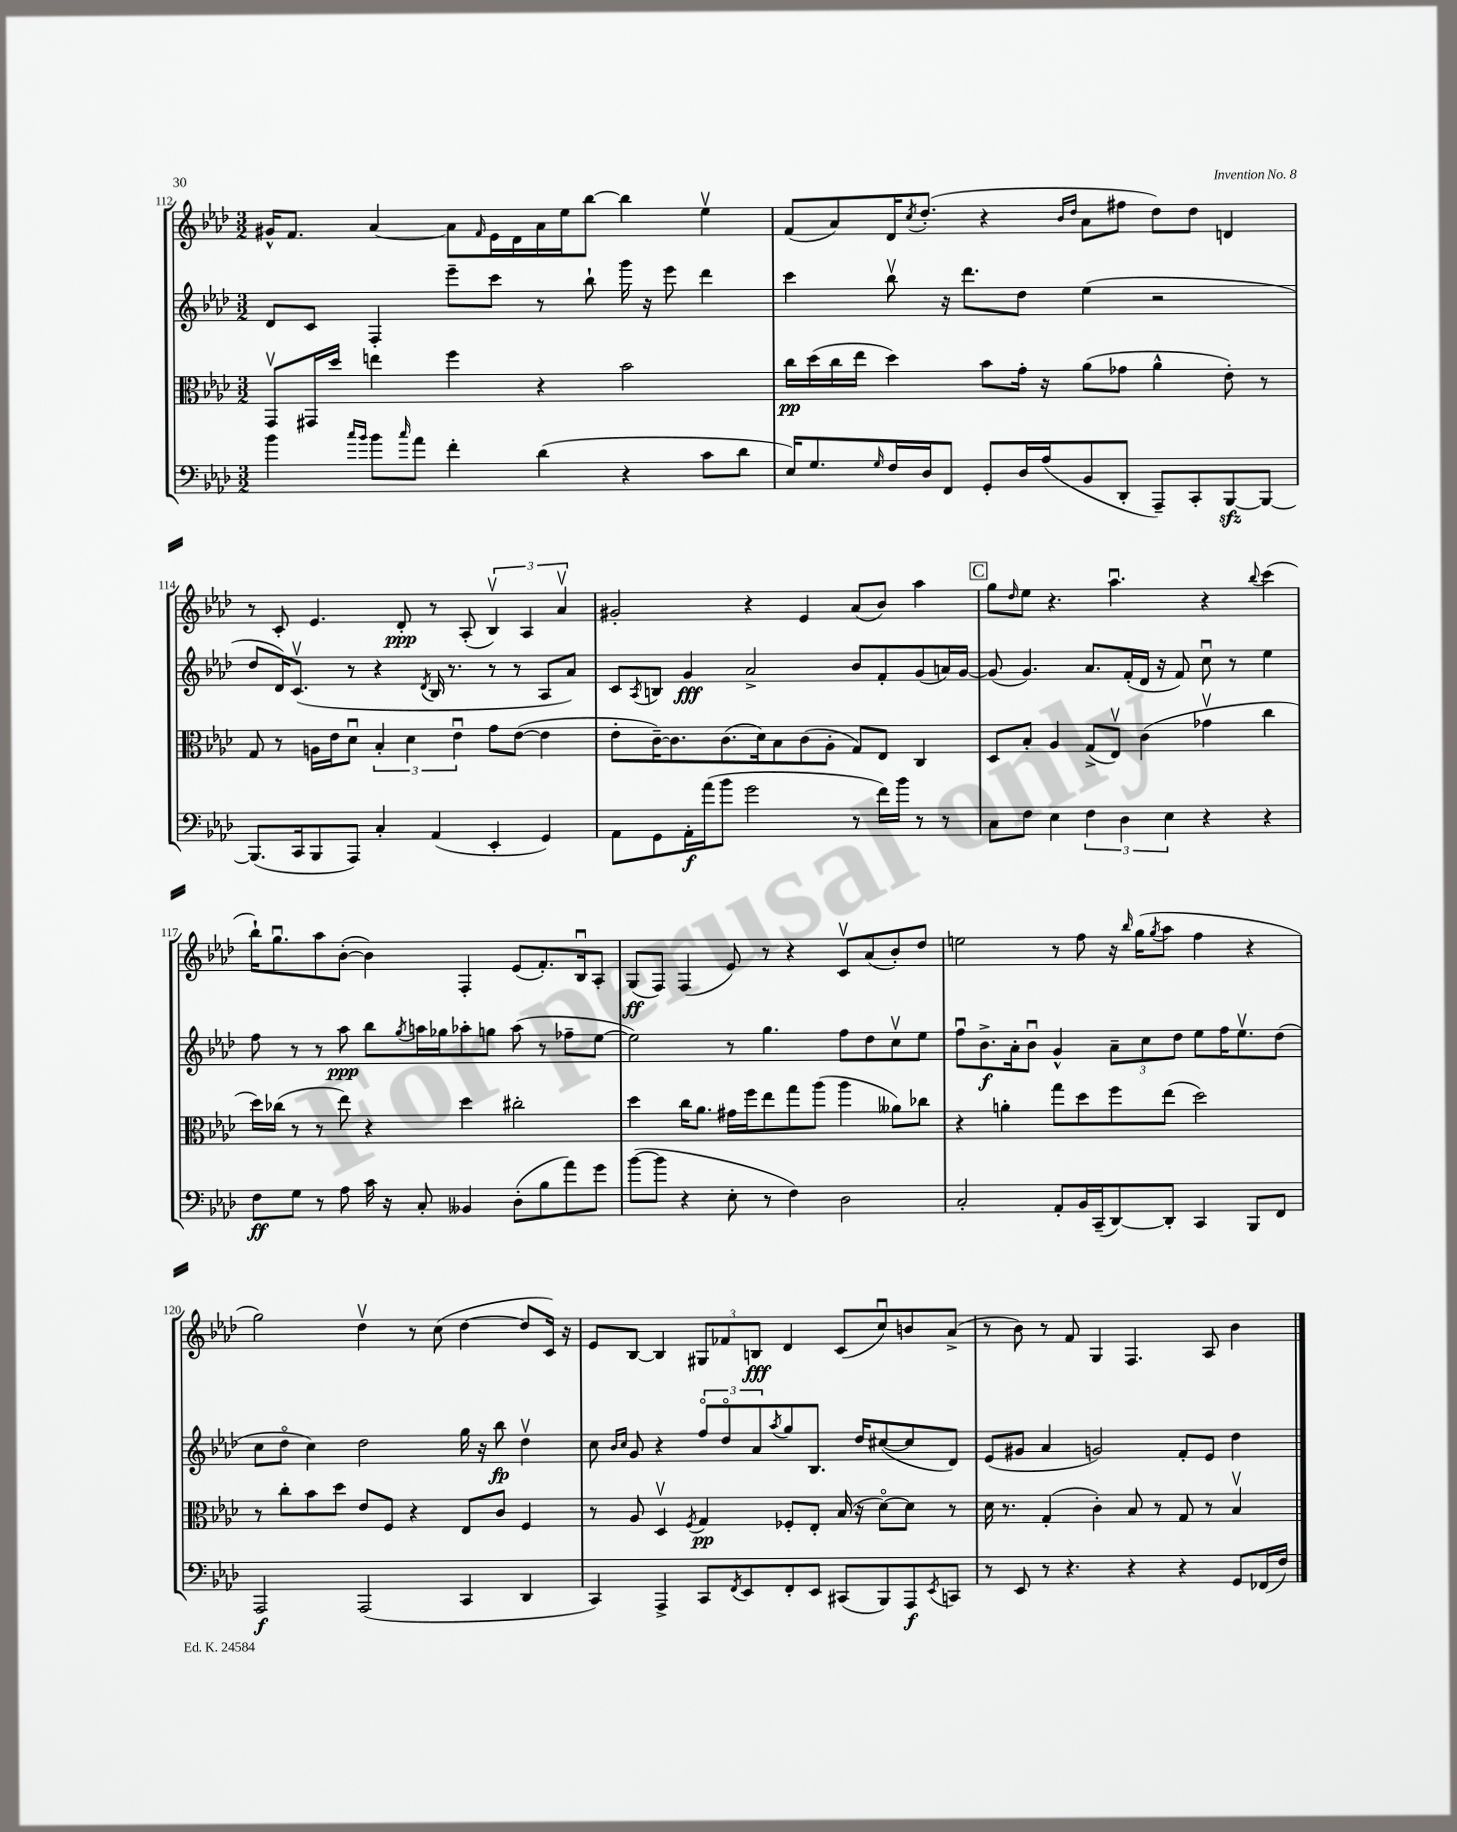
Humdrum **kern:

**kern	**dynam	**kern	**dynam	**kern	**dynam	**kern	**dynam
*part4	*part4	*part3	*part3	*part2	*part2	*part1	*part1
*staff4	*staff4	*staff3	*staff3	*staff2	*staff2	*staff1	*staff1
*clefF4	*	*clefC3	*	*clefG2	*	*clefG2	*
*k[b-e-a-d-]	*	*k[b-e-a-d-]	*	*k[b-e-a-d-]	*	*k[b-e-a-d-]	*
*M3/2	*	*M3/2	*	*M3/2	*	*M3/2	*
=112	=112	=112	=112	=112	=112	=112	=112
4b-\	.	8GGv/L	.	8d-/L	.	16g#X^^/KL	.
.	.	.	.	.	.	8.f/J	.
.	.	16GG#X/L	.	8c/J	.	.	.
.	.	16dd-/JJ	.	.	.	.	.
16qqcc/LL	.	.	.	.	.	.	.
16qqb-/JJ	.	.	.	.	.	.	.
8b-\L	.	4een\	.	4F'/	.	[4a-/	.
16qqcc/	.	.	.	.	.	.	.
8a-\J	.	.	.	.	.	.	.
4f'\	.	4ff\	.	8eee-~\L	.	8a-\L]	.
.	.	.	.	.	.	16qqf/	.
.	.	.	.	8ccc\J	.	16e-\L	.
.	.	.	.	.	.	16d-\	.
(4d-\	.	4r	.	8r	.	16a-\	.
.	.	.	.	.	.	16ee-\J	.
.	.	.	.	8bb-`\	.	[8bb-\J	.
4r	.	2b-\	.	16ggg\	.	4bb-\]	.
.	.	.	.	16r	.	.	.
.	.	.	.	8eee-\	.	.	.
8c\L	.	.	.	4ddd-\	.	4ee-v\	.
8d-\J	.	.	.	.	.	.	.
=113	=113	=113	=113	=113	=113	=113	=113
16E-/KL)	.	16cc\LL	pp	4ccc\	.	(8f/L	.
8.G/	.	(16dd-\	.	.	.	.	.
.	.	16cc\	.	.	.	8a-/)	.
.	.	16ee-\JJ	.	.	.	.	.
16qqG/	.	.	.	.	.	.	.
16F/L	.	4dd-\)	.	8bb-v\	.	16d-/K	.
.	.	.	.	.	.	8qcc/	.
16D-/J	.	.	.	.	.	(8.dd-'/J	.
8FF/J	.	.	.	16r	.	.	.
.	.	.	.	8.ddd-\L	.	.	.
8GG'/L	.	8b-\L	.	.	.	4r	.
16D-/L	.	16g'\Jk	.	8dd-\J	.	.	.
(16A-/J	.	16r	.	.	.	.	.
.	.	.	.	.	.	16qqb-/LL	.
.	.	.	.	.	.	16qqdd-/JJ	.
8BB-/	.	(8a-\L	.	(4ee-\	.	8a-\L	.
8DD-'/J	.	8g-X\J	.	.	.	8ff#X\J	.
8AAA-~/L)	.	4a-^^\	.	2r	.	8dd-\L)	.
8CC'/	.	.	.	.	.	8dd-\J	.
[8BBB-zz/	.	8e-'\)	.	.	.	4dn/	.
8BBB-/J_	.	8r	.	.	.	.	.
!!LO:LB:g=z
=114	=114	=114	=114	=114	=114	=114	=114
(8.BBB-/L]	.	8G/	.	8dd-/L	.	8r	.
.	.	8r	.	16d-/K)	.	8c'/	.
16CC/k	.	.	.	(8.cv/J	.	.	.
8BBB-/	.	16An\LL	.	.	.	4.e-/	.
.	.	16e-\J	.	.	.	.	.
8AAA-/J)	.	8d-u\J	.	8r	.	.	.
4C'/	.	6B-'/	.	4r	.	.	.
.	.	.	.	.	.	8d-'/	ppp
.	.	6d-\	.	.	.	.	.
.	.	.	.	8qd-/	.	.	.
(4AA-/	.	.	.	16B-/	.	8r	.
.	.	.	.	8.r	.	.	.
.	.	6e-u\	.	.	.	.	.
.	.	.	.	.	.	(8A-'/	.
4EE-'/	.	8g\L	.	8r	.	6B-v/)	.
.	.	([8e-\J	.	8r	.	.	.
.	.	.	.	.	.	6A-/	.
4GG/)	.	4e-\]	.	8A-/L	.	.	.
.	.	.	.	.	.	6a-v/	.
.	.	.	.	8a-/J)	.	.	.
=115	=115	=115	=115	=115	=115	=115	=115
8AA-\L	.	8e-'\L	.	8c/L	.	2g#X'/	.
.	.	.	.	8qA-/	.	.	.
8GG\	.	[16c~\K)	.	8Bn/J	.	.	.
.	.	8.c\]	.	.	.	.	.
16AA-'\L	f	.	.	4g/	fff	.	.
(16a-\J	.	.	.	.	.	.	.
8b-\J	.	(8.c\	.	.	.	.	.
2g\	.	.	.	2a-^/	.	4r	.
.	.	16d-\k)	.	.	.	.	.
.	.	8B-\	.	.	.	.	.
.	.	(8c\	.	.	.	4e-/	.
.	.	8A-'\J	.	.	.	.	.
8r	.	8G/L)	.	8b-/L	.	(8a-/L	.
16f\LL)	.	8E-/J	.	8f'/	.	8b-/J)	.
16b-\JJ	.	.	.	.	.	.	.
8r	.	4C/	.	(8g/	.	4aa-\	.
8r	.	.	.	16an/L)	.	.	.
.	.	.	.	[16g/JJ	.	.	.
!!LO:REH:place=s1:t=C
=116	=116	=116	=116	=116	=116	=116	=116
8C\L	.	8D-/L	.	(8g/]	.	8gg\L	.
.	.	.	.	.	.	16qqdd-/	.
8F\J	.	8B-'/J	.	4.g/)	.	8ee-\J	.
4E-\	.	4A-/	.	.	.	4.r	.
6F\	.	(8G^/L	.	8.a-/L	.	.	.
.	.	8E-v/J)	.	.	.	4.aa-u\	.
6D-\	.	.	.	.	.	.	.
.	.	.	.	(16f'/L	.	.	.
.	.	(4c\	.	16d-/JJ	.	.	.
.	.	.	.	16r	.	.	.
6E-\	.	.	.	.	.	.	.
.	.	.	.	8f/)	.	.	.
4r	.	4g-Xv\	.	8ccu\	.	4r	.
.	.	.	.	8r	.	.	.
.	.	.	.	.	.	8qqbb-/	.
4r	.	4cc\	.	4ee-\	.	(4ccc\	.
!!LO:LB:g=z
=117	=117	=117	=117	=117	=117	=117	=117
8F\L	ff	16dd-\LL)	.	8ff\	.	16bb-`\KL)	.
.	.	(16cc-X\JJ	.	.	.	8.ggu\	.
8G\J	.	8r	.	8r	.	.	.
8r	.	8r	.	8r	.	8aa-\	.
8A-\	.	8ee-\)	.	8aa-\	ppp	([8b-'\J	.
16c\	.	4r	.	8bb-\L	.	4b-\])	.
16r	.	.	.	.	.	.	.
.	.	.	.	8qgg/	.	.	.
8C'/	.	.	.	16aan\L	.	.	.
.	.	.	.	16gg-X\J	.	.	.
4BB--X/	.	4dd-\	.	8aa-X'\	.	4F'/	.
.	.	.	.	8ggn\J	.	.	.
(8D-'\L	.	2cc#X'\	.	(8aa-\	.	(8e-/L	.
8B-\	.	.	.	8r	.	8.f'/)	.
8a-\)	.	.	.	8ff-X~\L	.	.	.
.	.	.	.	.	.	16B-u/k	.
8g\J	.	.	.	[8ee-\J	.	8A-'/J	.
=118	=118	=118	=118	=118	=118	=118	=118
([8b-\L	.	4dd-\	.	2ee-\])	.	(8G/L	ff
8b-\J]	.	.	.	.	.	8F/J)	.
4r	.	16cc\KL	.	.	.	(4F/	.
.	.	8.a-\J	.	.	.	.	.
8E-'\	.	16g#X\LL	.	8r	.	8e-/)	.
.	.	16ff\J	.	.	.	.	.
8r	.	8ee-\	.	4.gg\	.	8r	.
4F\)	.	8gg\	.	.	.	4r	.
.	.	(8aa-\J	.	.	.	.	.
2D-\	.	4aa-\	.	8ff\L	.	8cv/L	.
.	.	.	.	8dd-\	.	(8a-/	.
.	.	8a--X\L)	.	8ccv\	.	8b-'/)	.
.	.	8cc-X\J	.	8ee-\J	.	8dd-/J	.
=119	=119	=119	=119	=119	=119	=119	=119
2C'/	.	4r	.	8ffu\L	.	2een\	.
.	.	.	.	8.b-^\	f	.	.
.	.	4an'\	.	.	.	.	.
.	.	.	.	16a-'\k	.	.	.
.	.	.	.	8b-u\J	.	.	.
8AA-'/L	.	8gg\L	.	4g^^/	.	8r	.
16BB-/L	.	8dd-\	.	.	.	8ff\	.
(16CC~/J	.	.	.	.	.	.	.
[8DD-/)	.	8ff\	.	12a-~\L	.	16r	.
.	.	.	.	.	.	16qqbb-/	.
.	.	.	.	.	.	(16gg\KL	.
.	.	.	.	12cc\	.	.	.
.	.	.	.	.	.	8qgg/	.
8DD-'/J]	.	(8ee-\J	.	.	.	8aa-\J	.
.	.	.	.	12dd-\J	.	.	.
4CC/	.	2dd-\)	.	8ee-\L	.	4ff\	.
.	.	.	.	16ff\K	.	.	.
.	.	.	.	8.ee-v\	.	.	.
8BBB-/L	.	.	.	.	.	4r	.
8FF/J	.	.	.	(8dd-\J	.	.	.
!!LO:LB:g=z
=120	=120	=120	=120	=120	=120	=120	=120
2AAA-/	f	8r	.	8cc\L	.	2gg\)	.
.	.	8cc'\L	.	8dd-\J	.	.	.
.	.	8b-\	.	4cc\)	.	.	.
.	.	8dd-\J	.	.	.	.	.
(2AAA-/	.	8e-/L	.	2dd-\	.	4dd-v\	.
.	.	8F/J	.	.	.	.	.
.	.	4r	.	.	.	8r	.
.	.	.	.	.	.	(8cc\	.
4CC/	.	8E-/L	.	16gg\	.	[4dd-\	.
.	.	.	.	16r	.	.	.
.	.	8c/J	.	8bb-\	fp	.	.
4DD-/	.	4F/	.	4dd-v\	.	8dd-/L]	.
.	.	.	.	.	.	16c/Jk)	.
.	.	.	.	.	.	16r	.
=121	=121	=121	=121	=121	=121	=121	=121
4CC/)	.	8r	.	8cc\	.	8e-/L	.
.	.	.	.	16qqb-/LL	.	.	.
.	.	.	.	16qqcc/JJ	.	.	.
.	.	8A-/	.	8g/	.	[8B-/J	.
4AAA-^/	.	4D-v/	.	4r	.	4B-/]	.
.	.	8qF/	.	.	.	.	.
8CC/L	.	4G/	pp	12ff/L	.	12G#X/L	.
.	.	.	.	12dd-/	.	12f-X/	.
8qFF/	.	.	.	.	.	.	.
8EE-/	.	.	.	.	.	.	.
.	.	.	.	12a-/	.	12Bn/J	fff
.	.	.	.	8qaa-/	.	.	.
8FF'/	.	8F-X'/L	.	8gg/	.	4d-/	.
8EE-/J	.	8E-'/J	.	8.B-/J	.	.	.
(8CC#X/L	.	(16B-/	.	.	.	(8c/L	.
.	.	16r	.	16dd-/KL	.	.	.
8BBB-/)	.	[8d-\L)	.	([8cc#X/	.	8ccu/)	.
8AAA-/	f	8d-\J]	.	8cc#/]	.	8bn/	.
8qEE-/	.	.	.	.	.	.	.
8CCn/J	.	8r	.	8d-/J)	.	(8a-^/J	.
=122	=122	=122	=122	=122	=122	=122	=122
8r	.	16d-\	.	(8e-/L	.	8r	.
.	.	8.r	.	.	.	.	.
8EE-/	.	.	.	8g#X/J	.	8b-\)	.
8r	.	(4G'/	.	4a-/	.	8r	.
4.r	.	.	.	.	.	8f/	.
.	.	4c'\)	.	2gn/)	.	4G/	.
4r	.	8B-/	.	.	.	4.F/	.
.	.	8r	.	.	.	.	.
4r	.	8G/	.	8f'/L	.	.	.
.	.	8r	.	8e-/J	.	8A-/	.
8GG/L	.	4B-v/	.	4dd-\	.	4b-\	.
(16FF-X/L	.	.	.	.	.	.	.
16F/JJ)	.	.	.	.	.	.	.
==	==	==	==	==	==	==	==
*-	*-	*-	*-	*-	*-	*-	*-
